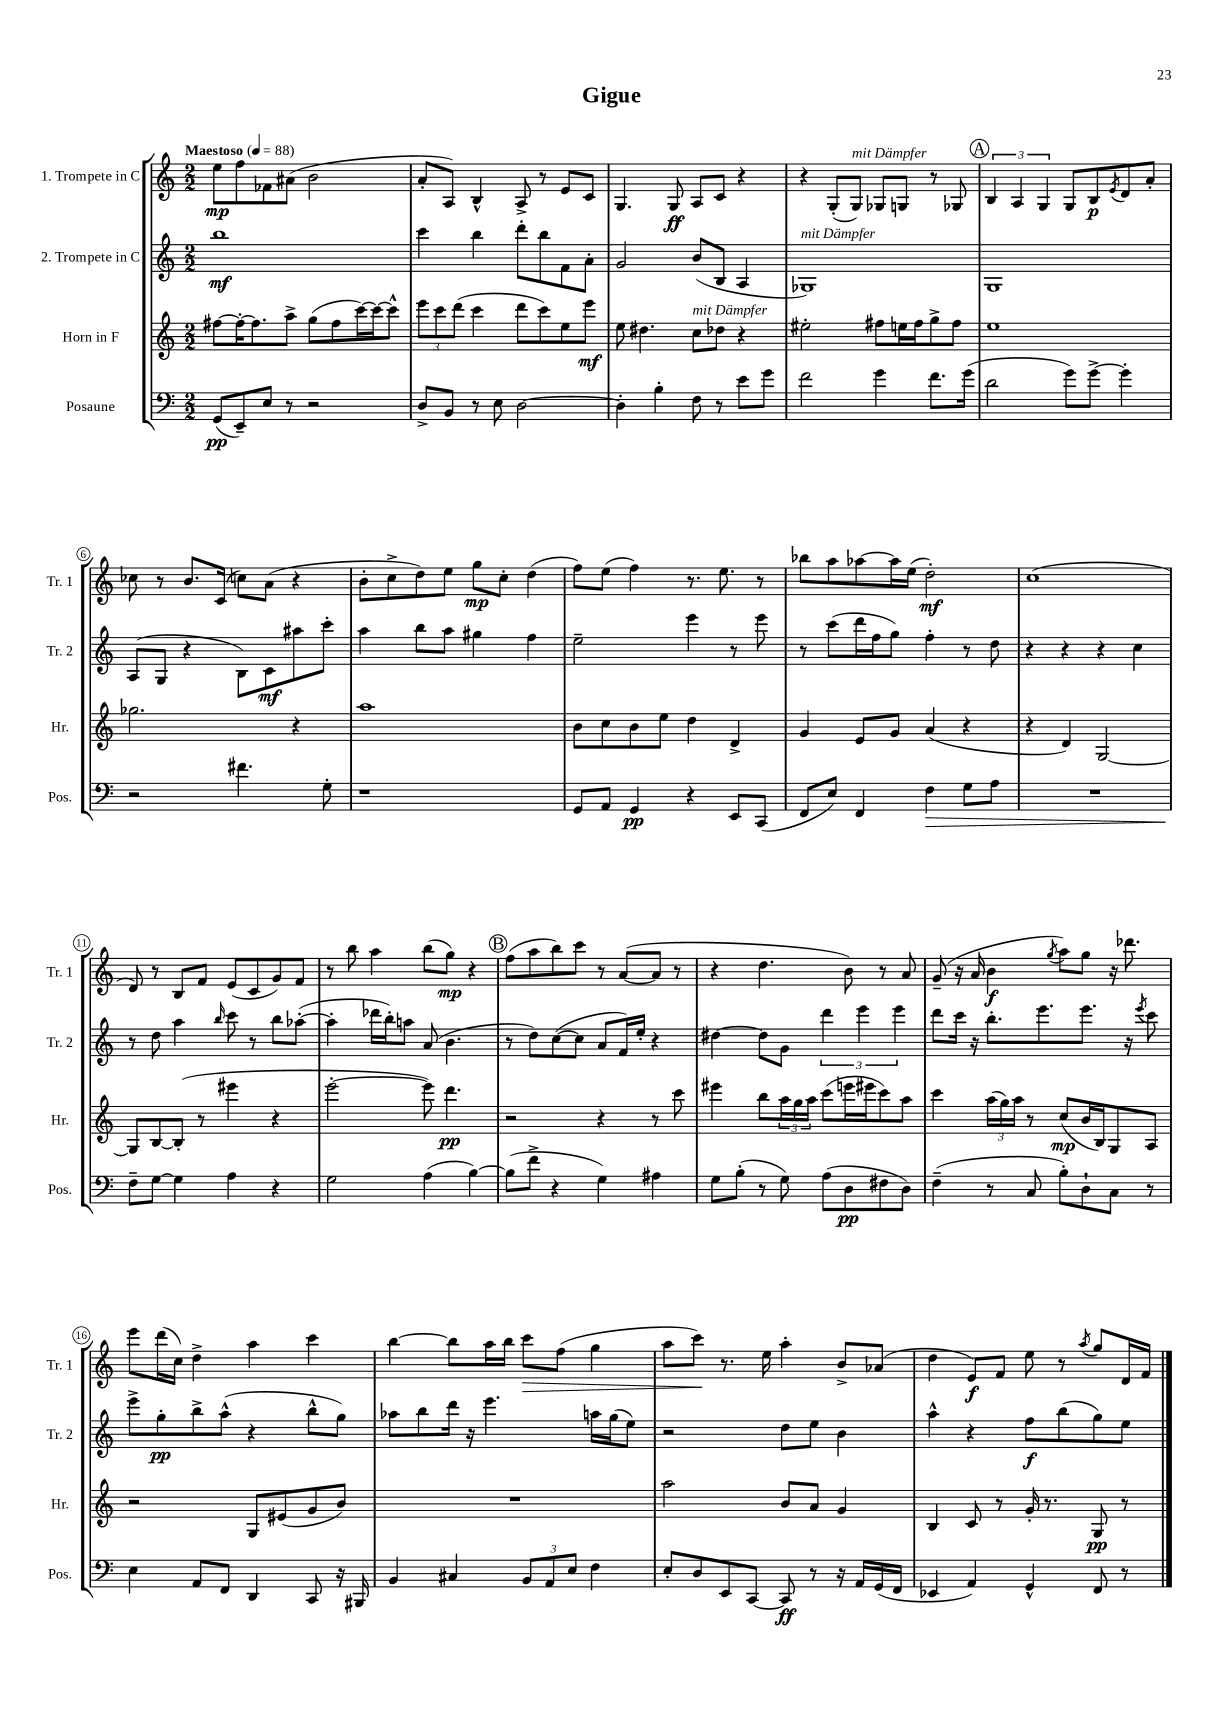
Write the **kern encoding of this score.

**kern	**kern	**kern	**kern
*staff4	*staff3	*staff2	*staff1
*clefF4	*clefG2	*clefG2	*clefG2
*k[]	*k[]	*k[]	*k[]
*M2/2	*M2/2	*M2/2	*M2/2
*MM88	*MM88	*MM88	*MM88
(8GG	[8ff#	1bb	8ee
8EE~)	16ff#'_	.	8ff
.	8.ff#]	.	.
8E	.	.	8f-
8r	8aa^	.	(8a#
2r	(8gg	.	2b
.	8ff#	.	.
.	[16ccc)	.	.
.	16ccc_	.	.
.	8ccc^^]	.	.
=	=	=	=
8D^	12eee	4ccc	8a'
.	12ccc	.	.
8BB	.	.	8A)
.	(12ddd	.	.
8r	4ccc	4bb	4B^^
8E	.	.	.
[2D	8ddd	8ddd'	8A^
.	8ccc)	8bb	8r
.	8ee	8f	8e
.	8eee	8a'	8c
=	=	=	=
4D']	8ee	2g	4.G
.	4.dd#	.	.
4B'	.	.	.
.	.	.	8G
8F	8cc	(8b	8A
8r	8dd-	8B	8c
8e	4r	4A	4r
8g	.	.	.
=	=	=	=
2f	2ee#'	1G-)	4r
.	.	.	(8G'
.	.	.	8G)
4g	8ff#	.	8G-
.	16ee	.	8G
.	16ff#	.	.
8.f	8gg^	.	8r
.	8ff#	.	8G-
(16g	.	.	.
=	=	=	=
2d	1ee	1G	6B
.	.	.	6A
.	.	.	6G
8g)	.	.	8G
[8g^	.	.	8B
.	.	.	8qe
4g']	.	.	8d
.	.	.	8a'
=	=	=	=
2r	2.gg-	(8A	8cc-
.	.	8G	8r
.	.	4r	8.b
.	.	.	(16c
4.f#	.	8B)	8cc)
.	.	8c	(8a
.	4r	8aa#	4r
8G'	.	8ccc'	.
=	=	=	=
1r	1aa	4aa	8b'
.	.	.	8cc^
.	.	8bb	8dd)
.	.	8aa	8ee
.	.	4gg#	8gg
.	.	.	8cc'
.	.	4ff	(4dd
=	=	=	=
8GG	8b	2ee~	8ff)
8AA	8cc	.	(8ee
4GG	8b	.	4ff)
.	8ee	.	.
4r	4dd	4eee	8.r
.	.	.	8.ee
8EE	4d^	8r	.
(8CC	.	8eee	8r
=	=	=	=
8FF	4g	8r	8bb-
8E)	.	(8ccc	8aa
4FF	8e	16ddd	[8aa-
.	.	16ff	.
.	8g	8gg)	16aa-]
.	.	.	(16ee
4F	(4a	4ff'	2dd')
8G	4r	8r	.
8A	.	8dd	.
=	=	=	=
1r	4r	4r	(1cc
.	4d)	4r	.
.	[2G	4r	.
.	.	4cc	.
=	=	=	=
8F~	8G]	8r	8d)
[8G	[8B	8dd	8r
4G]	(8B']	4aa	8B
.	8r	.	8f
.	.	16qqbb	.
4A	4eee#	8ccc	(8e
.	.	8r	8c
4r	4r	8bb	8g)
.	.	([8aa-'	8f
=	=	=	=
2G	[2eee'	4aa-']	8r
.	.	.	8bb
.	.	16ddd-	4aa
.	.	16bb')	.
.	.	8aa	.
(4A	8eee])	(8a	(8bb
.	4.ddd	4.b	8gg)
[4B)	.	.	4r
=	=	=	=
(8B]	2r	8r	(8ff
8f^	.	8dd)	8aa
4r	.	([8cc	8bb)
.	.	8cc]	8ccc
4G)	4r	8a	8r
.	.	16f)	([8a
.	.	16ee'	.
4A#	8r	4r	8a]
.	8ccc	.	8r
=	=	=	=
8G	4eee#	[4dd#	4r
(8B'	.	.	.
8r	8bb	8dd#]	4.dd
8G)	24aa	8g	.
.	24gg	.	.
.	24aa	.	.
(8A	(8ccc	6ddd	.
8D	16eee	.	8b)
.	.	6eee	.
.	16eee#	.	.
8F#	8ccc)	.	8r
.	.	6eee	.
8D)	8aa	.	8a
=	=	=	=
(4F~	4ccc	8ddd	(8g~
.	.	16ccc	16r
.	.	16r	16a
8r	(24aa	8.bb'	4b
.	24gg)	.	.
.	24aa	.	.
8C	8r	.	.
.	.	8.eee	.
.	.	.	8qgg
8B')	(8cc	.	8aa)
8D`	16b	8.eee	8gg
.	16B)	.	.
8C	8G	.	16r
.	.	16r	8.ddd-
.	.	8qeee	.
8r	8A	8ccc	.
=	=	=	=
4E	2r	8eee^	8eee
.	.	8gg'	(16ddd
.	.	.	16cc)
8AA	.	8bb^	4dd^
8FF	.	(8aa^^	.
4DD	8G	4r	4aa
.	(8e#	.	.
8CC	8g	8bb^^	4ccc
16r	8b)	8gg)	.
16BBB#	.	.	.
=	=	=	=
4BB	1r	8aa-	[4bb
.	.	8bb	.
4C#	.	16ddd	8bb]
.	.	16r	.
.	.	4.eee	16aa
.	.	.	16bb
12BB	.	.	8ccc
12AA	.	.	.
.	.	.	(8ff
12E	.	.	.
4F	.	16aa	4gg
.	.	(16gg	.
.	.	8ee)	.
=	=	=	=
8E'	2aa	2r	8aa
8D	.	.	8ccc)
8EE	.	.	8.r
[8CC	.	.	.
.	.	.	16ee
8CC]	8b	8dd	4aa'
8r	8a	8ee	.
16r	4g	4b	8b^
16AA	.	.	.
(16GG	.	.	(8a-
16FF	.	.	.
=	=	=	=
4EE-	4B	4aa^^	4dd
4AA)	8c	4r	8e)
.	8r	.	8f
4GG^^	16g'	8ff	8ee
.	8.r	.	.
.	.	(8bb	8r
.	.	.	8qaa
8FF	8G	8gg)	8gg
8r	8r	8ee	16d
.	.	.	16f
==	==	==	==
*-	*-	*-	*-
